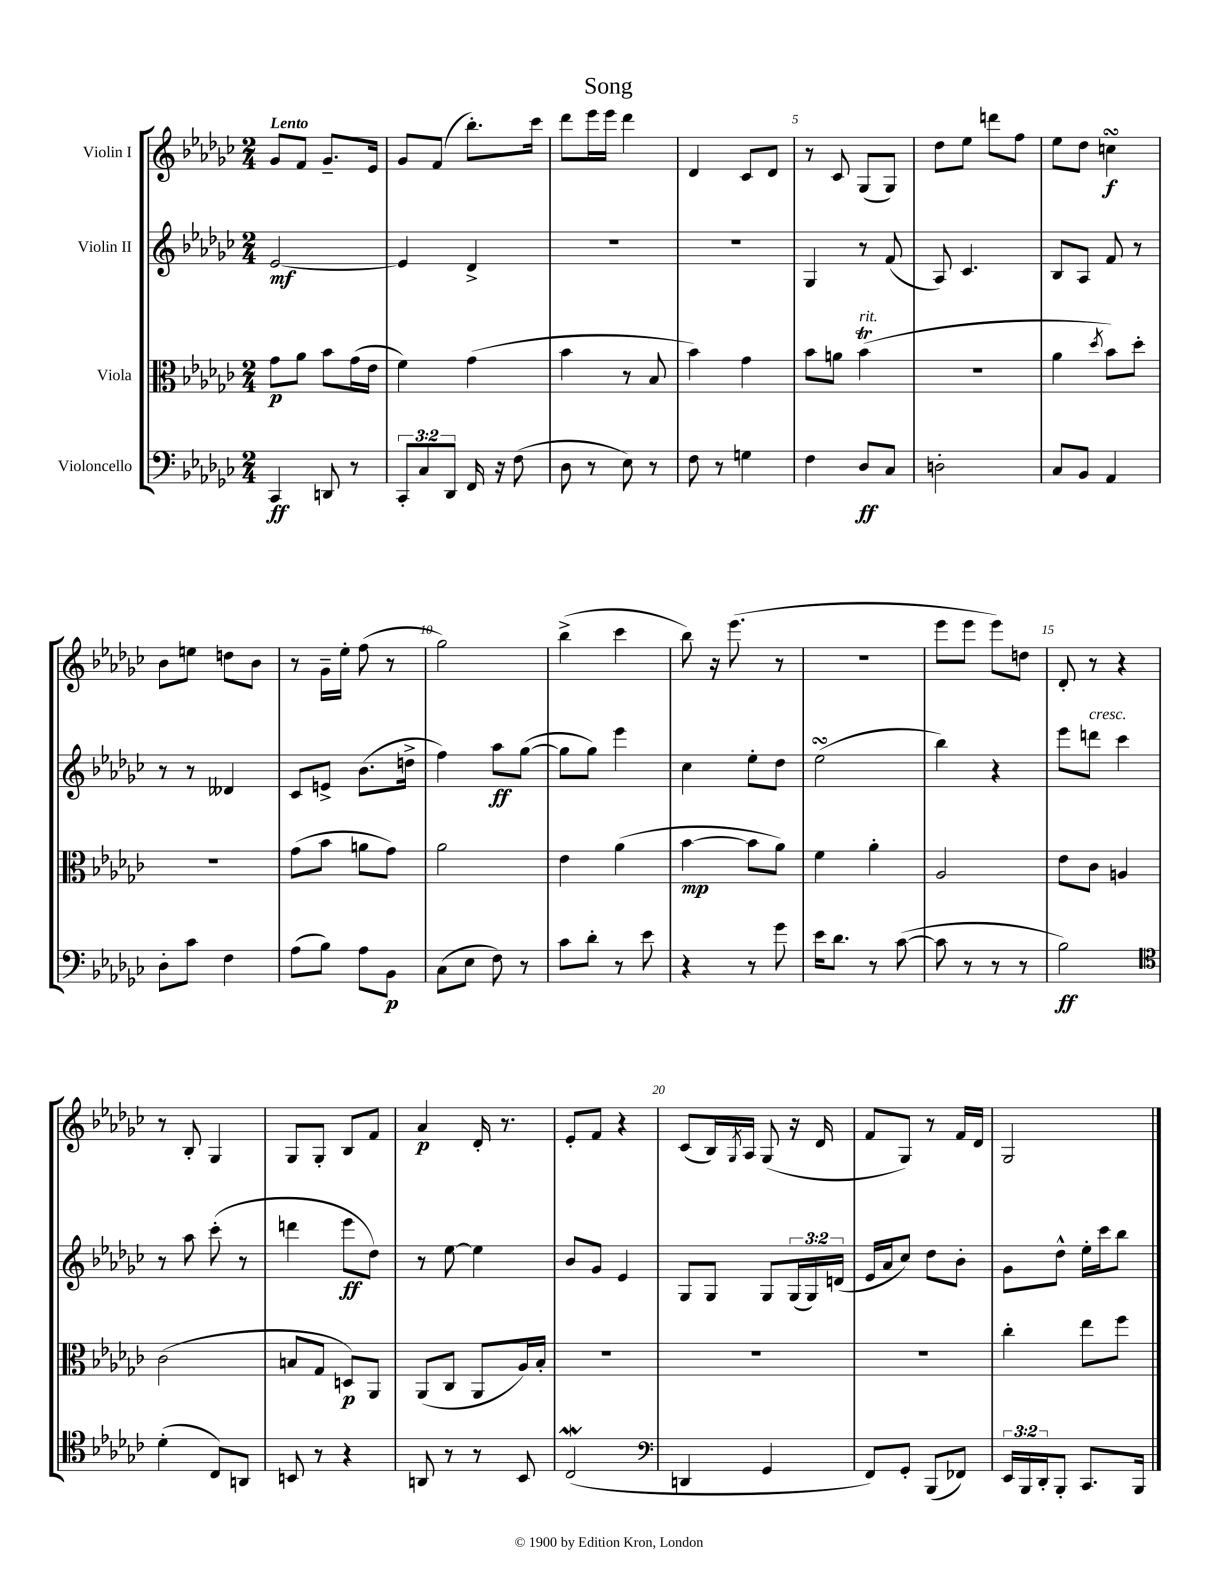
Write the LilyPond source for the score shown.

\header { title = "Song" }
<<
\new StaffGroup <<
\new Staff = "s0" \with { instrumentName = "Violin I" } {
    \clef treble \key ges \major \numericTimeSignature \time 2/4 \tempo "Lento"
    ges'8 f'8 ges'8.-- ees'16 |
    ges'8 f'8( bes''8.-.) ces'''16 |
    des'''8 ees'''16 ees'''16 des'''4 |
    des'4 ces'8 des'8 |
    r8 ces'8 ges8( ges8) |
    des''8 ees''8 d'''8 f''8 |
    ees''8 des''8 c''4\turn\f |
    bes'8 e''8 d''8 bes'8 |
    r8 ges'16-- ees''16-. f''8( r8 |
    ges''2) |
    bes''4->( ces'''4 |
    bes''8) r16 ees'''8.( r8 |
    r2 |
    ees'''8 ees'''8 ees'''8) d''8 |
    des'8-. r8 r4 |
    r8 bes8-. ges4 |
    ges8 ges8-. bes8 f'8 |
    aes'4\p des'16-. r8. |
    ees'8-. f'8 r4 |
    ces'8( bes16) \acciaccatura { ges8 } aes16 ges8( r16 des'16 |
    f'8 ges8) r8 f'16 des'16 |
    ges2 \bar "|." |
}
\new Staff = "s1" \with { instrumentName = "Violin II" } {
    \clef treble \key ges \major \numericTimeSignature \time 2/4 \override Staff.TupletNumber.text = #tuplet-number::calc-fraction-text
    ees'2~\mf |
    ees'4 des'4-> |
    r2 |
    R2 |
    ges4 r8 f'8( |
    aes8) ces'4. |
    bes8 aes8 f'8 r8 |
    r8 r8 deses'4 |
    ces'8 e'8-> bes'8.( d''16-> |
    f''4) aes''8\ff ges''8~( |
    ges''8 ges''8) ees'''4 |
    ces''4 ees''8-. des''8 |
    ees''2\turn( |
    bes''4) r4 |
    ees'''8 d'''8^\markup { \italic "cresc." } ces'''4 |
    r8 aes''8 ces'''8-.( r8 |
    d'''4 ees'''8\ff des''8) |
    r8 ees''8~ ees''4 |
    bes'8 ges'8 ees'4 |
    ges8 ges8 ges8 \tuplet 3/2 { ges16( ges16) d'16( } |
    ees'16 aes'16 ces''8) des''8 bes'8-. |
    ges'8 des''8-^ ees''16-. ces'''16 bes''8 \bar "|." |
}
\new Staff = "s2" \with { instrumentName = "Viola" } {
    \clef alto \key ges \major \numericTimeSignature \time 2/4
    ges'8\p aes'8 bes'8 ges'16( ees'16 |
    f'4) ges'4( |
    bes'4 r8 bes8 |
    bes'4) ges'4 |
    bes'8 a'8 bes'4\trill^\markup { \italic "rit." }( |
    r2 |
    aes'4 \acciaccatura { des''8 } bes'8) des''8-. |
    R2 |
    ges'8( bes'8 a'8 ges'8) |
    aes'2 |
    ees'4 aes'4( |
    bes'4~\mp bes'8 aes'8) |
    f'4 aes'4-. |
    aes2 |
    ees'8 ces'8 a4 |
    ces'2( |
    b8 ges8 d8\p) aes,8 |
    aes,8( ces8 aes,8 aes16) bes16-. |
    R2 |
    R2 |
    R2 |
    ces''4-. ees''8 f''8 \bar "|." |
}
\new Staff = "s3" \with { instrumentName = "Violoncello" } {
    \clef bass \key ges \major \numericTimeSignature \time 2/4 \override Staff.TupletNumber.text = #tuplet-number::calc-fraction-text
    ces,4\ff d,8 r8 |
    \tuplet 3/2 { ces,8-. ces8 des,8 } f,16 r16 f8( |
    des8 r8 ees8) r8 |
    f8 r8 g4 |
    f4 des8\ff ces8 |
    d2-. |
    ces8 bes,8 aes,4 |
    des8-. ces'8 f4 |
    aes8( bes8) aes8 bes,8\p |
    ces8( ees8 f8) r8 |
    ces'8 des'8-. r8 ees'8 |
    r4 r8 ges'8 |
    ees'16 des'8. r8 ces'8~( |
    ces'8 r8 r8 r8 |
    bes2\ff) |
    \clef tenor des'4-.( ces8) a,8 |
    b,8 r8 r4 |
    a,8 r8 r8 bes,8 |
    ces2\mordent( |
    \clef bass d,4 ges,4 |
    f,8) ges,8-. bes,,8( fes,8) |
    \tuplet 3/2 { ees,16 bes,,16 des,16-. } bes,,8-. ces,8. bes,,16 \bar "|." |
}
>>
>>
\layout { \context { \Score \override BarNumber.break-visibility = ##(#f #t #t) barNumberVisibility = #(every-nth-bar-number-visible 5) } }
